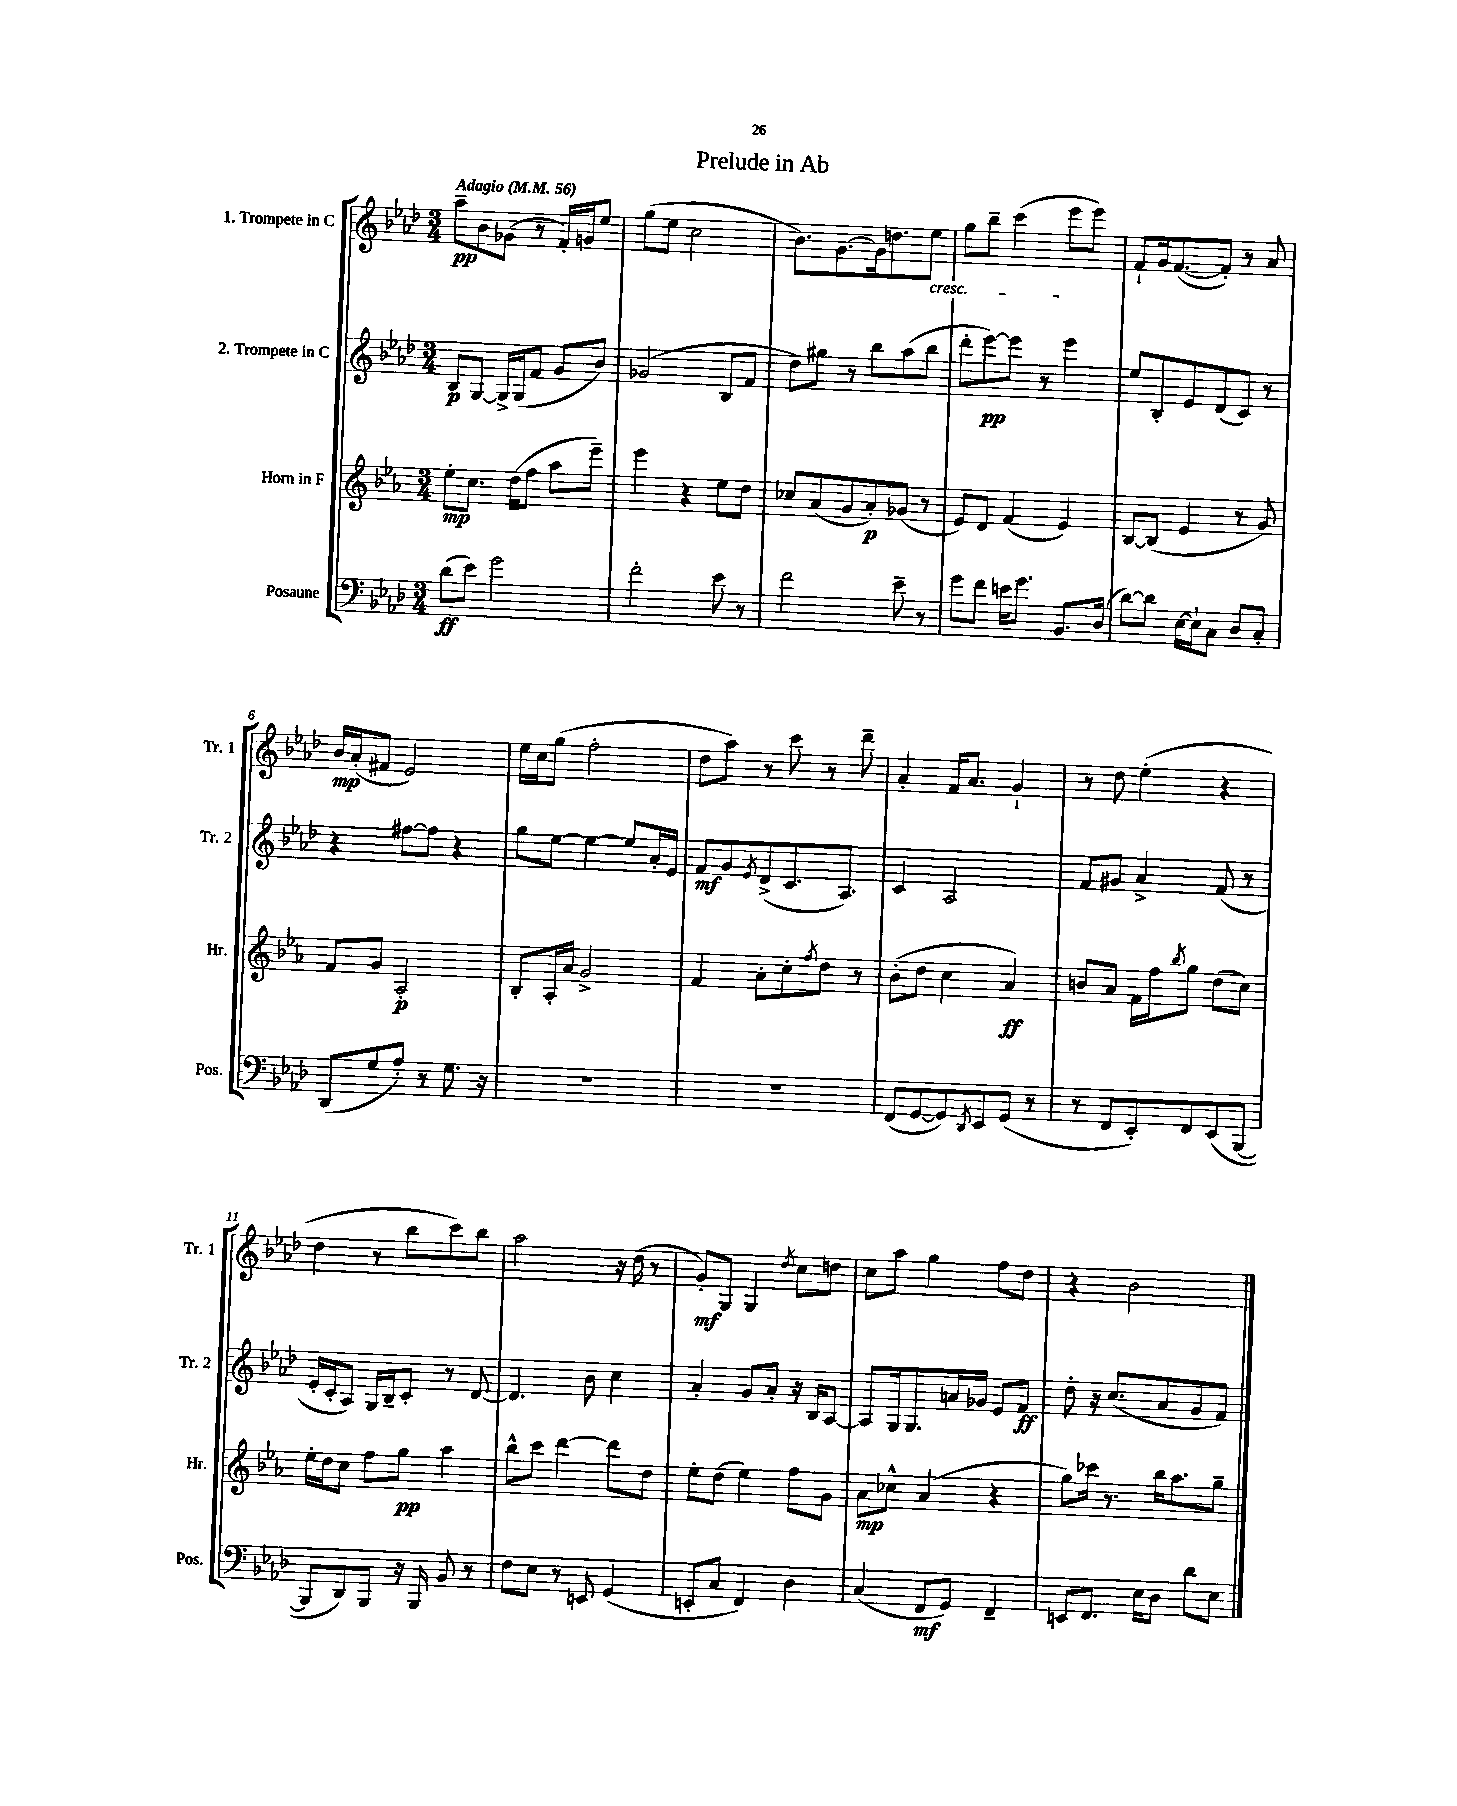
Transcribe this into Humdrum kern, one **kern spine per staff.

**kern	**dynam	**kern	**dynam	**kern	**dynam	**kern	**dynam
*part4	*part4	*part3	*part3	*part2	*part2	*part1	*part1
*staff4	*staff4	*staff3	*staff3	*staff2	*staff2	*staff1	*staff1
*I"Posaune	*	*I"Horn in F	*	*I"2. Trompete in C	*	*I"1. Trompete in C	*
*I'Pos.	*	*I'Hr.	*	*I'Tr. 2	*	*I'Tr. 1	*
*clefF4	*	*clefG2	*	*clefG2	*	*clefG2	*
*k[b-e-a-d-]	*	*k[b-e-a-]	*	*k[b-e-a-d-]	*	*k[b-e-a-d-]	*
*M3/4	*	*M3/4	*	*M3/4	*	*M3/4	*
*MM56	*	*MM56	*	*MM56	*	*MM56	*
=1	=1	=1	=1	=1	=1	=1	=1
!	!	!	!	!	!	!LO:TX:a:B:t=Adagio	!
(8d-\L	ff	8ee-'\L	mp	8B-/L	p	8aa-~\L	pp
8e-\J)	.	8.cc\J	.	[8G/J	.	8b-\	.
2g\	.	.	.	16G^/LL]	.	(8g-X\J	.
.	.	(16dd\KL	.	(16G/J	.	.	.
.	.	8ff\J	.	8f/J	.	8r	.
.	.	8aa-\L	.	8g/L	.	16f'/LL)	.
.	.	.	.	.	.	16gn/J	.
.	.	8eee-~\J)	.	8b-/J)	.	8ee-/J	.
=2	=2	=2	=2	=2	=2	=2	=2
2f'\	.	4eee-\	.	(2g-X/	.	(8gg\L	.
.	.	.	.	.	.	8ee-\J	.
.	.	4r	.	.	.	2cc\	.
8e-\	.	8ee-\L	.	8B-/L	.	.	.
8r	.	8dd\J	.	8f/J	.	.	.
=3	=3	=3	=3	=3	=3	=3	=3
2f\	.	8cc-X/L	.	8dd-\L)	.	8.b-\L)	.
.	.	(8a-/	.	8gg#X\J	.	.	.
.	.	.	.	.	.	[8.g\	.
.	.	8g/	.	8r	.	.	.
.	.	8a-'/)	p	8bb-\L	.	16g\k]	.
.	.	.	.	.	.	8.ddn\	.
8e-~\	.	(8g-X/J	.	(8aa-\	.	.	.
!	!	!	!	!	!	!LO:TX:b:i:t=cresc.	!
8r	.	8r	.	8bb-\J	.	8ee-\J	.
=4	=4	=4	=4	=4	=4	=4	=4
8g\L	.	8e-/L)	.	8ddd-'\L	.	8gg\L	.
8f\J	.	8d/J	.	[8eee-\)	pp	8bb-~\J	.
16en\KL	.	(4f/	.	8eee-\J]	.	(4ccc\	.
8.g\J	.	.	.	.	.	.	.
.	.	.	.	8r	.	.	.
8.BB-/L	.	4e-/)	.	4eee-\	.	8eee-\L	.
.	.	.	.	.	.	8eee-\J)	.
(16D-/Jk	.	.	.	.	.	.	.
=5	=5	=5	=5	=5	=5	=5	=5
[8d-\L)	.	[8B-/L	.	8ee-/L	.	8f`/L	.
8d-\J]	.	(8B-/J]	.	8B-'/	.	16g/k	.
.	.	.	.	.	.	([8.f/	.
[16E-\LL	.	4e-/	.	8e-/	.	.	.
16E-`\J]	.	.	.	.	.	.	.
8C\J	.	.	.	(8d-/	.	8f'/J])	.
8D-/L	.	8r	.	8c/J)	.	8r	.
8C'/J	.	8g/)	.	8r	.	8a-/	.
!!LO:LB:g=z
=6	=6	=6	=6	=6	=6	=6	=6
(8DD-/L	.	8f/L	.	4r	.	16b-/LL	mp
.	.	.	.	.	.	(16a-'/J	.
8G/	.	8g/J	.	.	.	8f#X/J	.
8A-'/J)	.	2A-'/	p	[8ff#X\L	.	2e-/)	.
8r	.	.	.	8ff#\J]	.	.	.
8.G\	.	.	.	4r	.	.	.
16r	.	.	.	.	.	.	.
=7	=7	=7	=7	=7	=7	=7	=7
2.r	.	8B-'/L	.	8gg\L	.	16ee-\LL	.
.	.	.	.	.	.	16cc\J	.
.	.	16A-'/L	.	[8ee-\J	.	(8gg\J	.
.	.	16a-/JJ	.	.	.	.	.
.	.	2g^/	.	4ee-\_	.	2ff'\	.
.	.	.	.	8ee-/L]	.	.	.
.	.	.	.	16a-'/L	.	.	.
.	.	.	.	16e-/JJ	.	.	.
=8	=8	=8	=8	=8	=8	=8	=8
2.r	.	4f/	.	8f/L	mf	8dd-\L	.
.	.	.	.	8g/	.	8aa-\J)	.
.	.	.	.	8qe-/	.	.	.
.	.	8a-'\L	.	(8d-^/	.	8r	.
.	.	8cc'\	.	8.c/	.	8ccc\	.
.	.	8qff/	.	.	.	.	.
.	.	8dd\J	.	.	.	8r	.
.	.	.	.	8.A-/J)	.	.	.
.	.	8r	.	.	.	8ddd-~\	.
=9	=9	=9	=9	=9	=9	=9	=9
(8FF/L	.	(8b-'\L	.	4c/	.	4a-'/	.
[8GG/	.	8dd\J	.	.	.	.	.
8GG/])	.	4cc\	.	2A-/	.	16f/KL	.
.	.	.	.	.	.	8.a-/J	.
8qDD-/	.	.	.	.	.	.	.
8EE-/	.	.	.	.	.	.	.
(8GG/J	.	4a-/)	ff	.	.	4g`/	.
8r	.	.	.	.	.	.	.
=10	=10	=10	=10	=10	=10	=10	=10
8r	.	8bn/L	.	8f/L	.	8r	.
8FF/L	.	8a-/J	.	8g#X/J	.	8dd-\	.
8EE-'/)	.	16f\LL	.	4a-^/	.	(4ee-'\	.
.	.	16ff\J	.	.	.	.	.
.	.	8qbb-/	.	.	.	.	.
8FF/	.	8gg\J	.	.	.	.	.
(8EE-/	.	(8dd\L	.	(8f/	.	4r	.
[8BBB-/J	.	8cc\J)	.	8r	.	.	.
!!LO:LB:g=z
=11	=11	=11	=11	=11	=11	=11	=11
8BBB-/L]	.	16ee-'\LL	.	16e-'/LL	.	4dd-\	.
.	.	16dd\J	.	16c'/J	.	.	.
8DD-/)	.	8cc\J	.	8A-/J)	.	.	.
8BBB-/J	.	8ff\L	.	16G/LL	.	8r	.
.	.	.	.	16B-~/J	.	.	.
16r	.	8gg\J	pp	8c'/J	.	8bb-\L	.
16BBB-/	.	.	.	.	.	.	.
8BB-/	.	4aa-\	.	8r	.	8ccc\)	.
8r	.	.	.	[8d-/	.	8bb-\J	.
=12	=12	=12	=12	=12	=12	=12	=12
8F\L	.	8bb-^^\L	.	4.d-/]	.	2aa-\	.
8E-\J	.	8ccc\J	.	.	.	.	.
8r	.	[4ddd\	.	.	.	.	.
8EEn/	.	.	.	8b-\	.	.	.
(4GG/	.	8ddd\L]	.	4cc\	.	16r	.
.	.	.	.	.	.	(16dd-\	.
.	.	8dd\J	.	.	.	8r	.
=13	=13	=13	=13	=13	=13	=13	=13
8EEn'/L	.	8ee-'\L	.	4a-'/	.	8g'/L)	mf
8C/J	.	(8dd\J	.	.	.	8G/J	.
4FF/)	.	4ee-\)	.	8g/L	.	4G/	.
.	.	.	.	8a-'/J	.	.	.
.	.	.	.	.	.	8qdd-/	.
4D-\	.	8ff\L	.	16r	.	8cc\L	.
.	.	.	.	16B-/KL	.	.	.
.	.	8g\J	.	[8A-/J	.	8ddn\J	.
=14	=14	=14	=14	=14	=14	=14	=14
(4C/	.	8a-\L	mp	8A-/L]	.	8cc\L	.
.	.	8cc-X^^\J	.	16G/k	.	8aa-\J	.
.	.	.	.	8.G/	.	.	.
8FF/L	mf	(4a-/	.	.	.	4gg\	.
8GG/J)	.	.	.	16an/L	.	.	.
.	.	.	.	16g-X/JJ	.	.	.
4FF~/	.	4r	.	8e-/L	.	8ff\L	.
.	.	.	.	8f/J	ff	8dd-\J	.
=15	=15	=15	=15	=15	=15	=15	=15
8EEn/L	.	8gg\L)	.	8dd-'\	.	4r	.
8.FF/J	.	16ccc-X\Jk	.	16r	.	.	.
.	.	8.r	.	(8.cc/L	.	.	.
.	.	.	.	.	.	2b-\	.
16E-\KL	.	.	.	.	.	.	.
8D-\J	.	16bb-\KL	.	8a-/	.	.	.
.	.	8.aa-\	.	.	.	.	.
8d-\L	.	.	.	8g/	.	.	.
8E-\J	.	8gg~\J	.	8f/J)	.	.	.
==	==	==	==	==	==	==	==
*-	*-	*-	*-	*-	*-	*-	*-
